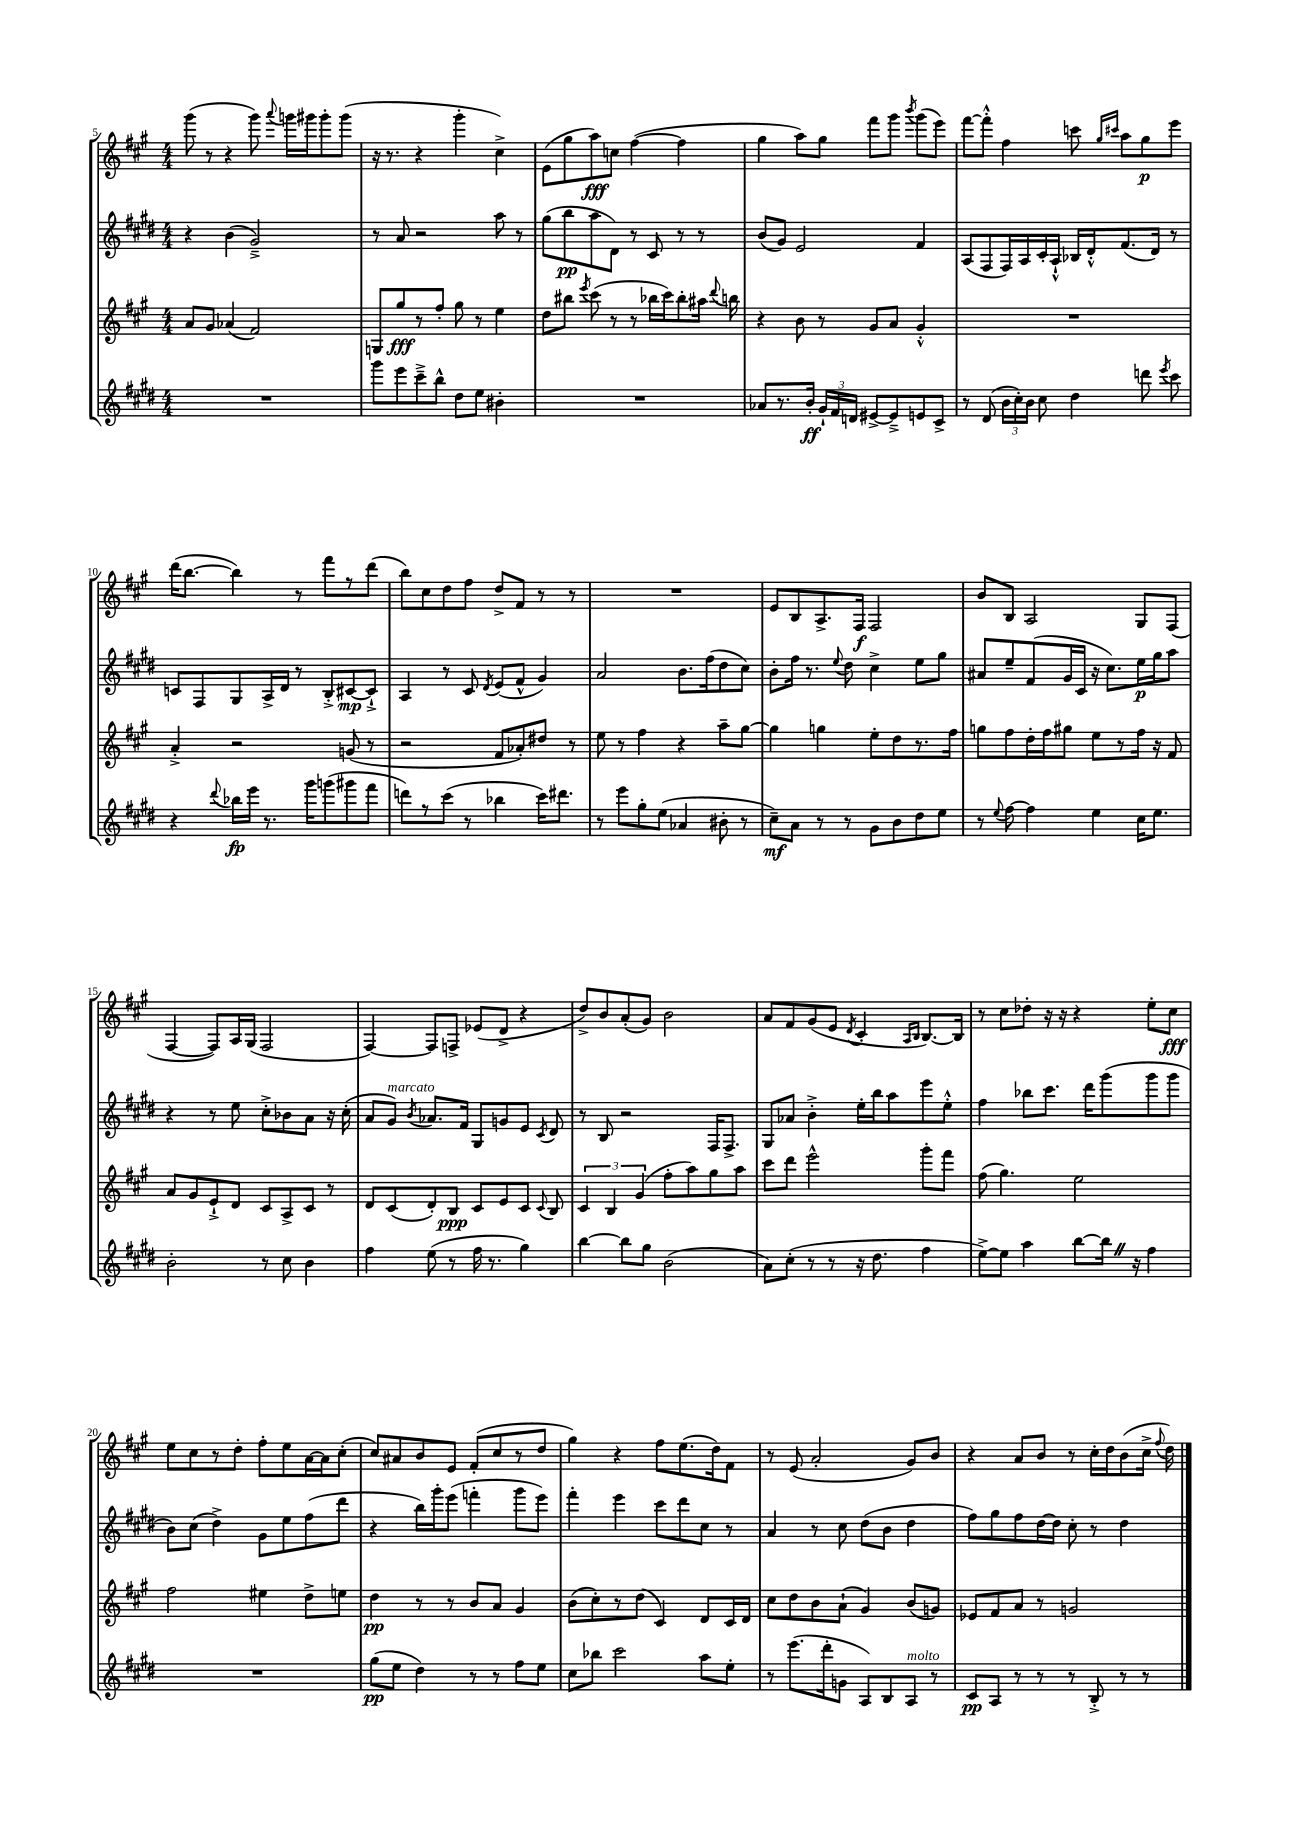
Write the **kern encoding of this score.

**kern	**kern	**kern	**kern
*staff4	*staff3	*staff2	*staff1
*clefG2	*clefG2	*clefG2	*clefG2
*k[f#c#g#d#]	*k[f#c#g#]	*k[f#c#g#d#]	*k[f#c#g#]
*M4/4	*M4/4	*M4/4	*M4/4
1r	8a	4r	(8ggg#
.	8g#	.	8r
.	(4a-	(4b	4r
.	2f#)	2g#~^)	8ggg#)
.	.	.	8qqaaa
.	.	.	16ggg
.	.	.	16ggg#
.	.	.	8ggg#'
.	.	.	(8ggg#
=	=	=	=
8ggg#	8G	8r	16r
.	.	.	8.r
8eee	8gg#	8a	.
8ccc#~^	8r	2r	4r
8bb^^	8ff#'	.	.
8dd#	8gg#	.	4ggg#'
8ee	8r	.	.
4b#'	4ee	8aa	4cc#^)
.	.	8r	.
=	=	=	=
1r	8dd	(8gg#	(8e
.	8bb#	8bb	8gg#
.	8qeee	.	.
.	(8ccc#	8aa	8aa)
.	8r	8d#)	8cc
.	8r	8r	([4ff#
.	16bb-	8c#	.
.	16ccc#)	.	.
.	8bb-'	8r	4ff#]
.	16aa#	8r	.
.	8qqddd	.	.
.	16bb	.	.
=	=	=	=
8a-	4r	(8b	4gg#
8.r	.	8g#)	.
.	8b	2e	8aa)
16b'	.	.	.
24g#`	8r	.	8gg#
24f#	.	.	.
24d	.	.	.
[8e#^	8g#	.	8fff#
8e#~^]	8a	.	8ggg#
.	.	.	8qbbb
8e	4g#'^^	4f#	(8ggg#
8c#^	.	.	8eee)
=	=	=	=
8r	1r	(8A	[8fff#
(8d#	.	8F#	8fff#'^^]
24b	.	16F#)	4ff#
24cc#')	.	.	.
.	.	16A	.
24b	.	.	.
8cc#	.	16c#'	.
.	.	16A`^^	.
4dd#	.	16B-	8ccc
.	.	16d#'^^	.
.	.	.	16qqgg#
.	.	.	16qqccc#
.	.	(8.f#	8aa
8ddd	.	.	8gg#
.	.	16d#)	.
8qeee	.	.	.
8ccc#	.	8r	8eee
=	=	=	=
4r	4a'^	8c	(16ddd
.	.	.	[8.bb
.	.	8F#	.
8qqddd#	.	.	.
16bb-	2r	8G#	4bb])
16eee	.	.	.
8.r	.	16A^	.
.	.	16d#	.
.	.	8r	8r
16ggg#	.	.	.
(8ggg	.	8B'^	8fff#
8ggg#	(8g	[8c#	8r
8fff#	8r	8c#`^]	(8ddd
=	=	=	=
8ddd)	2r	4A	8bb)
8r	.	.	8cc#
(8ccc#	.	8r	8dd
8r	.	8c#	8ff#
.	.	8qd#	.
4bb-	8f#	(8e	8dd^
.	8a-')	8f#^^	8f#
16ccc#)	8dd#	4g#)	8r
8.ddd#	.	.	.
.	8r	.	8r
=	=	=	=
8r	8ee	2a	1r
8eee	8r	.	.
8gg#'	4ff#	.	.
(8ee	.	.	.
4a-	4r	8.b	.
.	.	(16ff#	.
8b#'	8aa~	8dd#	.
8r	[8gg#	8cc#)	.
=	=	=	=
8cc#~)	4gg#]	8b'	8e
8a	.	16ff#	8B
.	.	8.r	.
8r	4gg	.	8.A^
.	.	8qqee	.
8r	.	8dd#	.
.	.	.	16F#
8g#	8ee'	4cc#^	2F#
8b	8dd	.	.
8dd#	8.r	8ee	.
8ee	.	8gg#	.
.	16ff#	.	.
=	=	=	=
8r	8gg	8a#	8b
8qqee	.	.	.
[8ff#	8ff#	8ee~	8B
4ff#]	16dd'	(8f#	2A
.	16ff#	.	.
.	8gg#	16g#	.
.	.	16c#	.
4ee	8ee	16r	.
.	.	8.cc#)	.
.	8r	.	.
16cc#	16ff#	16ee	8G#
8.ee	16r	16gg#	.
.	8f#	8aa	(8F#
=	=	=	=
2b'	8a	4r	[4F#
.	8g#	.	.
.	8e`^	8r	8F#])
.	8d	8ee	16A
.	.	.	(16G#
8r	8c#	8cc#'^	2F#
8cc#	8A^	8b-	.
4b	8c#	8a	.
.	8r	16r	.
.	.	(16cc#'	.
=	=	=	=
4ff#	8d	8a	[4F#)
.	(8c#	8g#)	.
.	.	8qb	.
(8ee	8d')	8.a-	8F#]
8r	8B	.	8F^
.	.	16f#	.
16ff#	8c#	8G#	(8e-
8.r	.	.	.
.	8e	8g	8d^
4gg#)	8c#	8e	4r
.	8qqc#	8qc#	.
.	8B	8d#	.
=	=	=	=
[4bb	6c#	8r	8dd^)
.	.	8B	8b
.	6B	.	.
8bb]	.	2r	(8a'
.	(6g#	.	.
8gg#	.	.	8g#)
(2b	8ff#'	.	2b
.	8aa)	.	.
.	8gg#	16F#	.
.	.	8.F#^	.
.	8aa	.	.
=	=	=	=
8a)	8ccc#	8G#	8a
(8cc#'	8ddd	8a-	8f#
8r	2eee^^	4b'^	(8g#
8r	.	.	8e
.	.	.	8qd
16r	.	16ee'	4c#'
8.dd#	.	16bb	.
.	.	8aa	.
.	.	.	16qqA
.	.	.	16qqB
4ff#	8ggg#'	8eee	[8.B)
.	8fff#	8ee'^^	.
.	.	.	16B]
=	=	=	=
[8ee^)	(8ff#	4ff#	8r
8ee]	4.gg#)	.	8cc#
4aa	.	8bb-	8dd-'
.	.	8.ccc#	16r
.	.	.	16r
[8bb	2ee	.	4r
.	.	16ddd#	.
16bb]	.	(8ggg#	.
16r	.	.	.
4ff#	.	8ggg#	8ee'
.	.	8ggg#	8cc#
=	=	=	=
1r	2ff#	8b)	8ee
.	.	(8cc#	8cc#
.	.	4dd#^)	8r
.	.	.	8dd'
.	4ee#	8g#	8ff#'
.	.	8ee	8ee
.	8dd^	(8ff#	[16a
.	.	.	16a]
.	8ee	8ddd#	(8cc#'
=	=	=	=
(8gg#	4dd	4r	8cc#)
8ee	.	.	8a#
4dd#)	8r	16bb)	8b
.	.	16ggg#'	.
.	8r	(8eee	8e
8r	8b	4fff'	(8f#'
8r	8a	.	8cc#
8ff#	4g#	8ggg#	8r
8ee	.	8eee)	8dd
=	=	=	=
8cc#	(8b	4fff#'	4gg#)
8bb-	8cc#')	.	.
2ccc#	8r	4eee	4r
.	(8dd	.	.
.	4c#)	8ccc#	8ff#
.	.	8ddd#	(8.ee
8aa	8d	8cc#	.
.	.	.	16dd)
8ee'	16c#	8r	8f#
.	16d	.	.
=	=	=	=
8r	8cc#	4a	8r
(8.eee	8dd	.	(8e
.	8b	8r	2a'
16ddd#'	.	.	.
8g	(8a`	8cc#	.
8A)	4g#)	(8dd#	.
8B	.	8b	.
8A	(8b	4dd#	8g#)
8r	8g)	.	8b
=	=	=	=
8c#	8e-	8ff#)	4r
8A	8f#	8gg#	.
8r	8a	8ff#	8a
8r	8r	[16dd#	8b
.	.	16dd#]	.
8r	2g	8cc#'	8r
8B'^	.	8r	16cc#'
.	.	.	16dd
8r	.	4dd#	(8b
8r	.	.	16cc#^
.	.	.	8qqff#
.	.	.	16dd)
==	==	==	==
*-	*-	*-	*-
